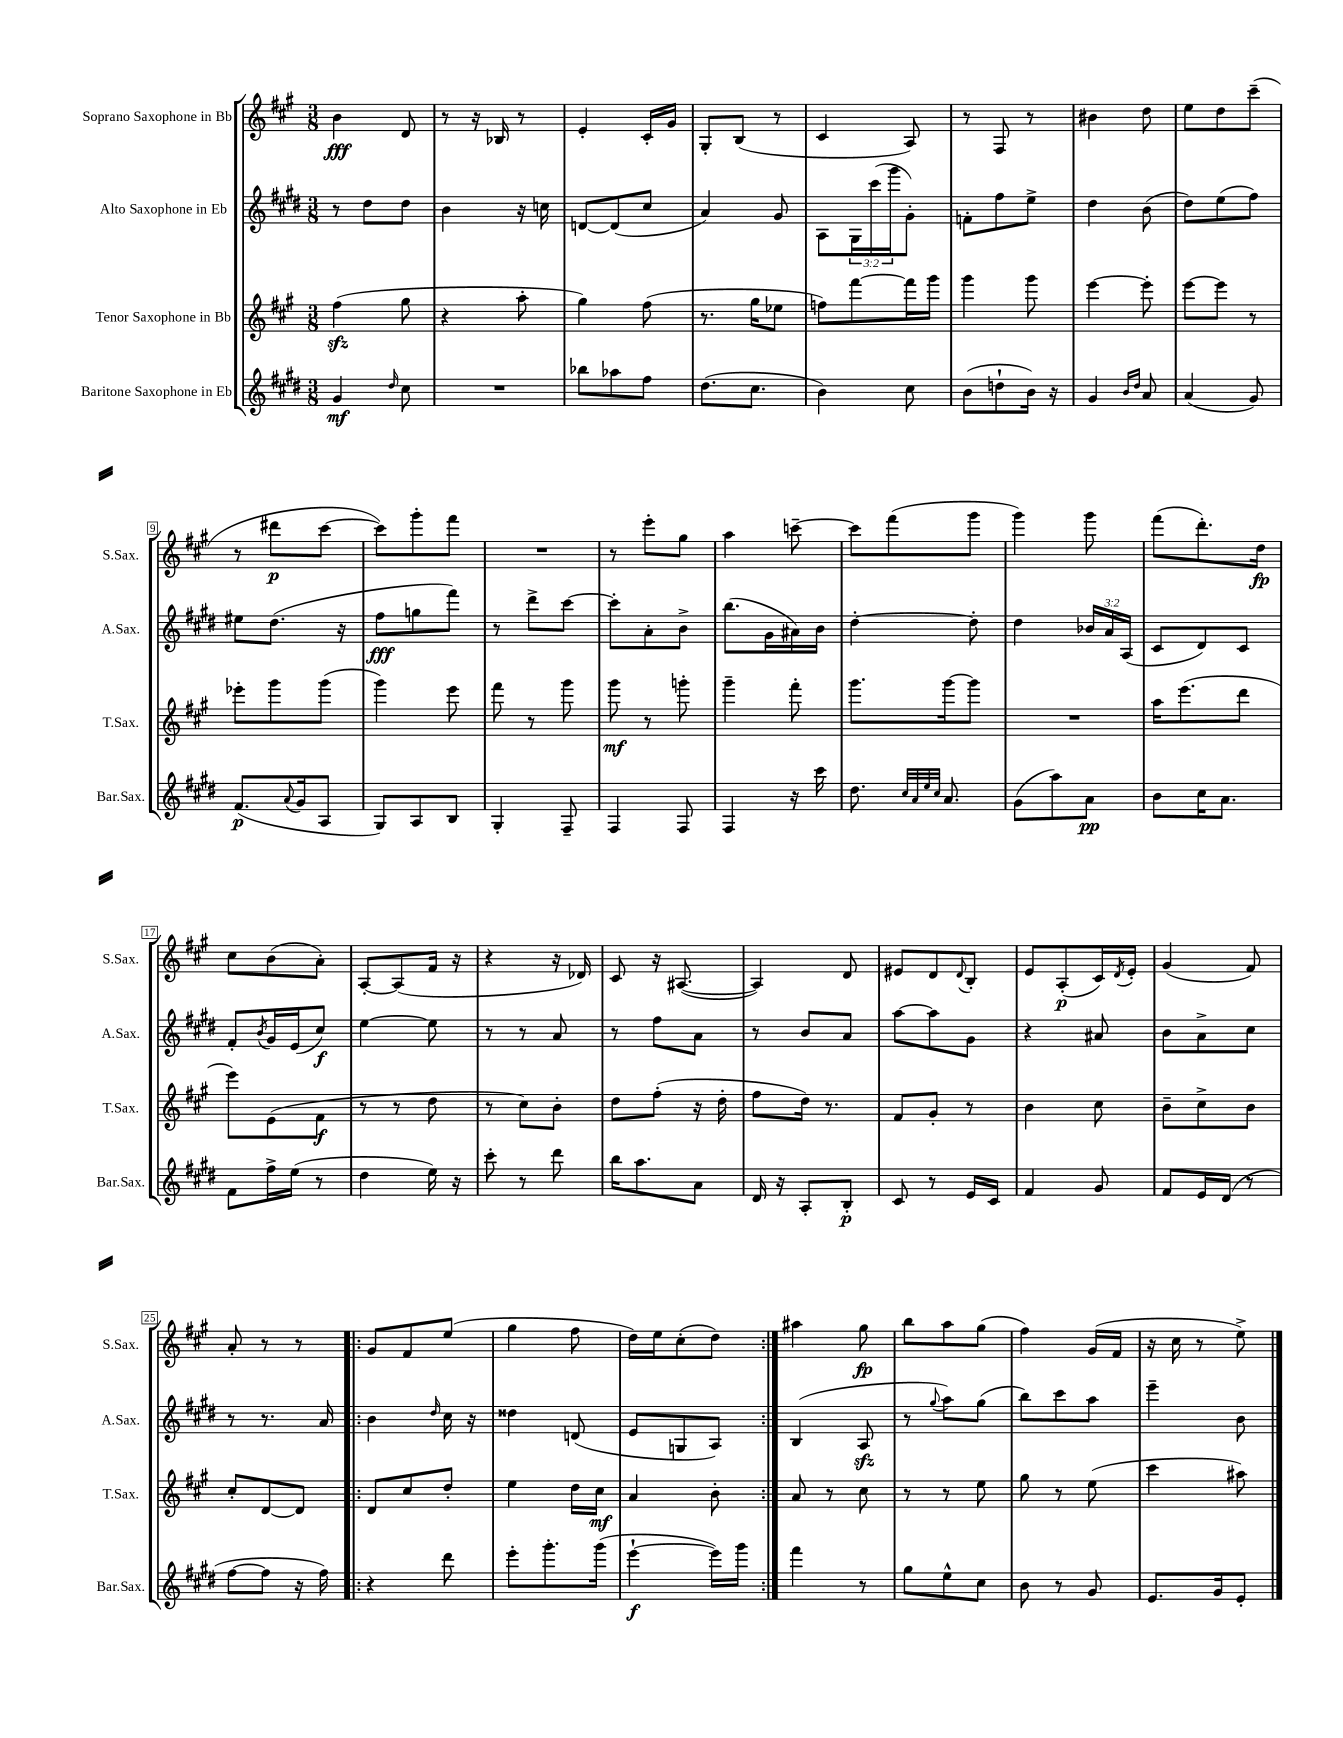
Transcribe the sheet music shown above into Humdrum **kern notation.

**kern	**kern	**kern	**kern
*staff4	*staff3	*staff2	*staff1
*clefG2	*clefG2	*clefG2	*clefG2
*k[f#c#g#d#]	*k[f#c#g#]	*k[f#c#g#d#]	*k[f#c#g#]
*M3/8	*M3/8	*M3/8	*M3/8
4g#/	(4ff#\	8r	4b\
.	.	8dd#\L	.
16qqdd#/	.	.	.
8cc#\	8gg#\	8dd#\J	8d/
=	=	=	=
4.r	4r	4b\	8r
.	.	.	16r
.	.	.	16B-/
.	8aa'\	16r	8r
.	.	16cc\	.
=	=	=	=
8bb-\L	4gg#\)	[8d/L	4e'/
8aa-\	.	(8d/]	.
8ff#\J	(8ff#\	8cc#/J	16c#'/LL
.	.	.	16g#/JJ
=	=	=	=
(8.dd#\L	8.r	4a/)	8G#'/L
.	.	.	(8B/J
8.cc#\J	16gg#\LK	.	.
.	8ee-\J	8g#/	8r
=	=	=	=
4b\)	8ff\L)	8A\L	4c#/
.	[8fff#\	24G#\L	.
.	.	(24ccc#\	.
.	.	24ggg#\J	.
8cc#\	16fff#\]L	8g#'\J)	8A/)
.	16ggg#\JJ	.	.
=	=	=	=
(8b\L	4ggg#\	8f'\L	8r
8dd`\	.	8ff#\	8F#/
16b\Jk)	8ggg#\	8ee^\J	8r
16r	.	.	.
=	=	=	=
4g#/	[4eee\	4dd#\	4b#\
16qqb/LL	.	.	.
16qqdd#/JJ	.	.	.
8a/	8eee'\]	(8b\	8dd\
=	=	=	=
(4a/	[8eee\L	8dd#\L)	8ee\L
.	8eee\]J	(8ee\	8dd\
8g#/)	8r	8ff#\J)	(8ccc#~\J
=	=	=	=
(8.f#/L	8eee-'\L	8ee#\L	8r
.	8ggg#\	(8.dd#\J	8ddd#\L
8qqa/	.	.	.
16g#/k	.	.	.
8A/J	(8ggg#\J	.	[8ccc#\J
.	.	16r	.
=	=	=	=
8G#/L)	4ggg#\)	8ff#\L	8ccc#\]L)
8A/	.	8gg\	8ggg#'\
8B/J	8eee\	8fff#\J)	8fff#\J
=	=	=	=
4G#'/	8fff#\	8r	4.r
.	8r	8ddd#^\L	.
8F#~/	8ggg#\	[8ccc#\J	.
=	=	=	=
4F#/	8ggg#\	8ccc#'\]L	8r
.	8r	8a'\	8eee'\L
8F#/	8ggg'\	8b^\J	8gg#\J
=	=	=	=
4F#/	4ggg#~\	(8.bb\L	4aa\
.	.	16g#\L	.
16r	8fff#'\	16a#\)	[8ccc~\
16ccc#\	.	16b\JJ	.
=	=	=	=
8.dd#\	8.ggg#\L	[4dd#'\	8ccc\]L
.	.	.	(8fff#\
32qqcc#/LLL	.	.	.
32qqa/	.	.	.
32qqee/	.	.	.
32qqcc#/JJJ	.	.	.
8.a/	[16ggg#\k	.	.
.	8ggg#\]J	8dd#'\]	8ggg#\J
=	=	=	=
(8g#\L	4.r	4dd#\	4ggg#\)
8aa\)	.	.	.
8a\J	.	24b-/LL	8ggg#\
.	.	24a/	.
.	.	(24A/JJ	.
=	=	=	=
8b\L	16aa\LK	8c#/L	(8fff#\L
.	(8.eee\	.	.
16cc#\K	.	8d#/)	8.ddd'\)
8.a\J	.	.	.
.	8ddd\J	8c#/J	.
.	.	.	16dd\Jk
=	=	=	=
8f#\L	8eee\L)	8f#'/L	8cc#\L
.	.	8qb/	.
16ff#^\L	(8e\	16g#/L	(8b\
(16ee\JJ	.	(16e/J	.
8r	8f#\J	8cc#/J)	8a'\J)
=	=	=	=
4dd#\	8r	[4ee\	[8A'/L
.	8r	.	(8A/]
16ee\)	8dd\	8ee\]	16f#/Jk
16r	.	.	16r
=	=	=	=
8ccc#'\	8r	8r	4r
8r	8cc#\L)	8r	.
8ddd#\	8b'\J	8a/	16r
.	.	.	16d-/)
=	=	=	=
16bb\LK	8dd\L	8r	8c#/
8.aa\	.	.	.
.	(8ff#'\J	8ff#\L	16r
.	.	.	([8.A#/
8a\J	16r	8a\J	.
.	16dd'\	.	.
=	=	=	=
16d#/	8ff#\L	8r	4A#/])
16r	.	.	.
8A'/L	16dd\Jk)	8b/L	.
.	8.r	.	.
8B'/J	.	8a/J	8d/
=	=	=	=
8c#/	8f#/L	[8aa\L	8e#/L
8r	8g#'/J	8aa\]	8d/
.	.	.	8qqd/
16e/LL	8r	8g#\J	8B'/J
16c#/JJ	.	.	.
=	=	=	=
4f#/	4b\	4r	8e/L
.	.	.	(8A'/
8g#/	8cc#\	8a#/	16c#/L)
.	.	.	8qd/
.	.	.	16e'/JJ
=	=	=	=
8f#/L	8b~\L	8b\L	(4g#/
16e/L	8cc#^\	8a^\	.
(16d#/JJ	.	.	.
8r	8b\J	8cc#\J	8f#/)
=	=	=	=
[8ff#\L	8cc#'/L	8r	8a'/
8ff#\]J	[8d/	8.r	8r
16r	8d/]J	.	8r
16ff#\)	.	16a/	.
=!|:	=!|:	=!|:	=!|:
4r	8d/L	4b\	8g#/L
.	8cc#/	.	8f#/
.	.	16qqdd#/	.
8ddd#\	8dd'/J	16cc#\	(8ee/J
.	.	16r	.
=	=	=	=
8eee'\L	4ee\	4dd##\	4gg#\
8.ggg#'\	.	.	.
.	16dd\LL	(8d/	8ff#\
(16ggg#\Jk	16cc#\JJ	.	.
=	=	=	=
[4eee`\	4a/	8e/L	16dd\LL)
.	.	.	16ee\J
.	.	8G/	(8cc#'\
16eee\]LL)	8b'\	8A/J)	8dd\J)
16ggg#\JJ	.	.	.
=:|!	=:|!	=:|!	=:|!
4fff#\	8a/	(4B/	4aa#\
.	8r	.	.
8r	8cc#\	8A/	8gg#\
=	=	=	=
8gg#\L	8r	8r	8bb\L
.	.	8qqgg#/	.
8ee^^\	8r	8aa\L)	8aa\
8cc#\J	8ee\	(8gg#\J	(8gg#\J
=	=	=	=
8b\	8gg#\	8bb\L)	4ff#\)
8r	8r	8ccc#\	.
8g#/	(8ee\	8aa\J	(16g#/LL
.	.	.	16f#/JJ
=	=	=	=
8.e/L	4ccc#\	4eee~\	16r
.	.	.	16cc#\
.	.	.	8r
16g#/k	.	.	.
8e'/J	8aa#\)	8b\	8ee^\)
==	==	==	==
*-	*-	*-	*-
